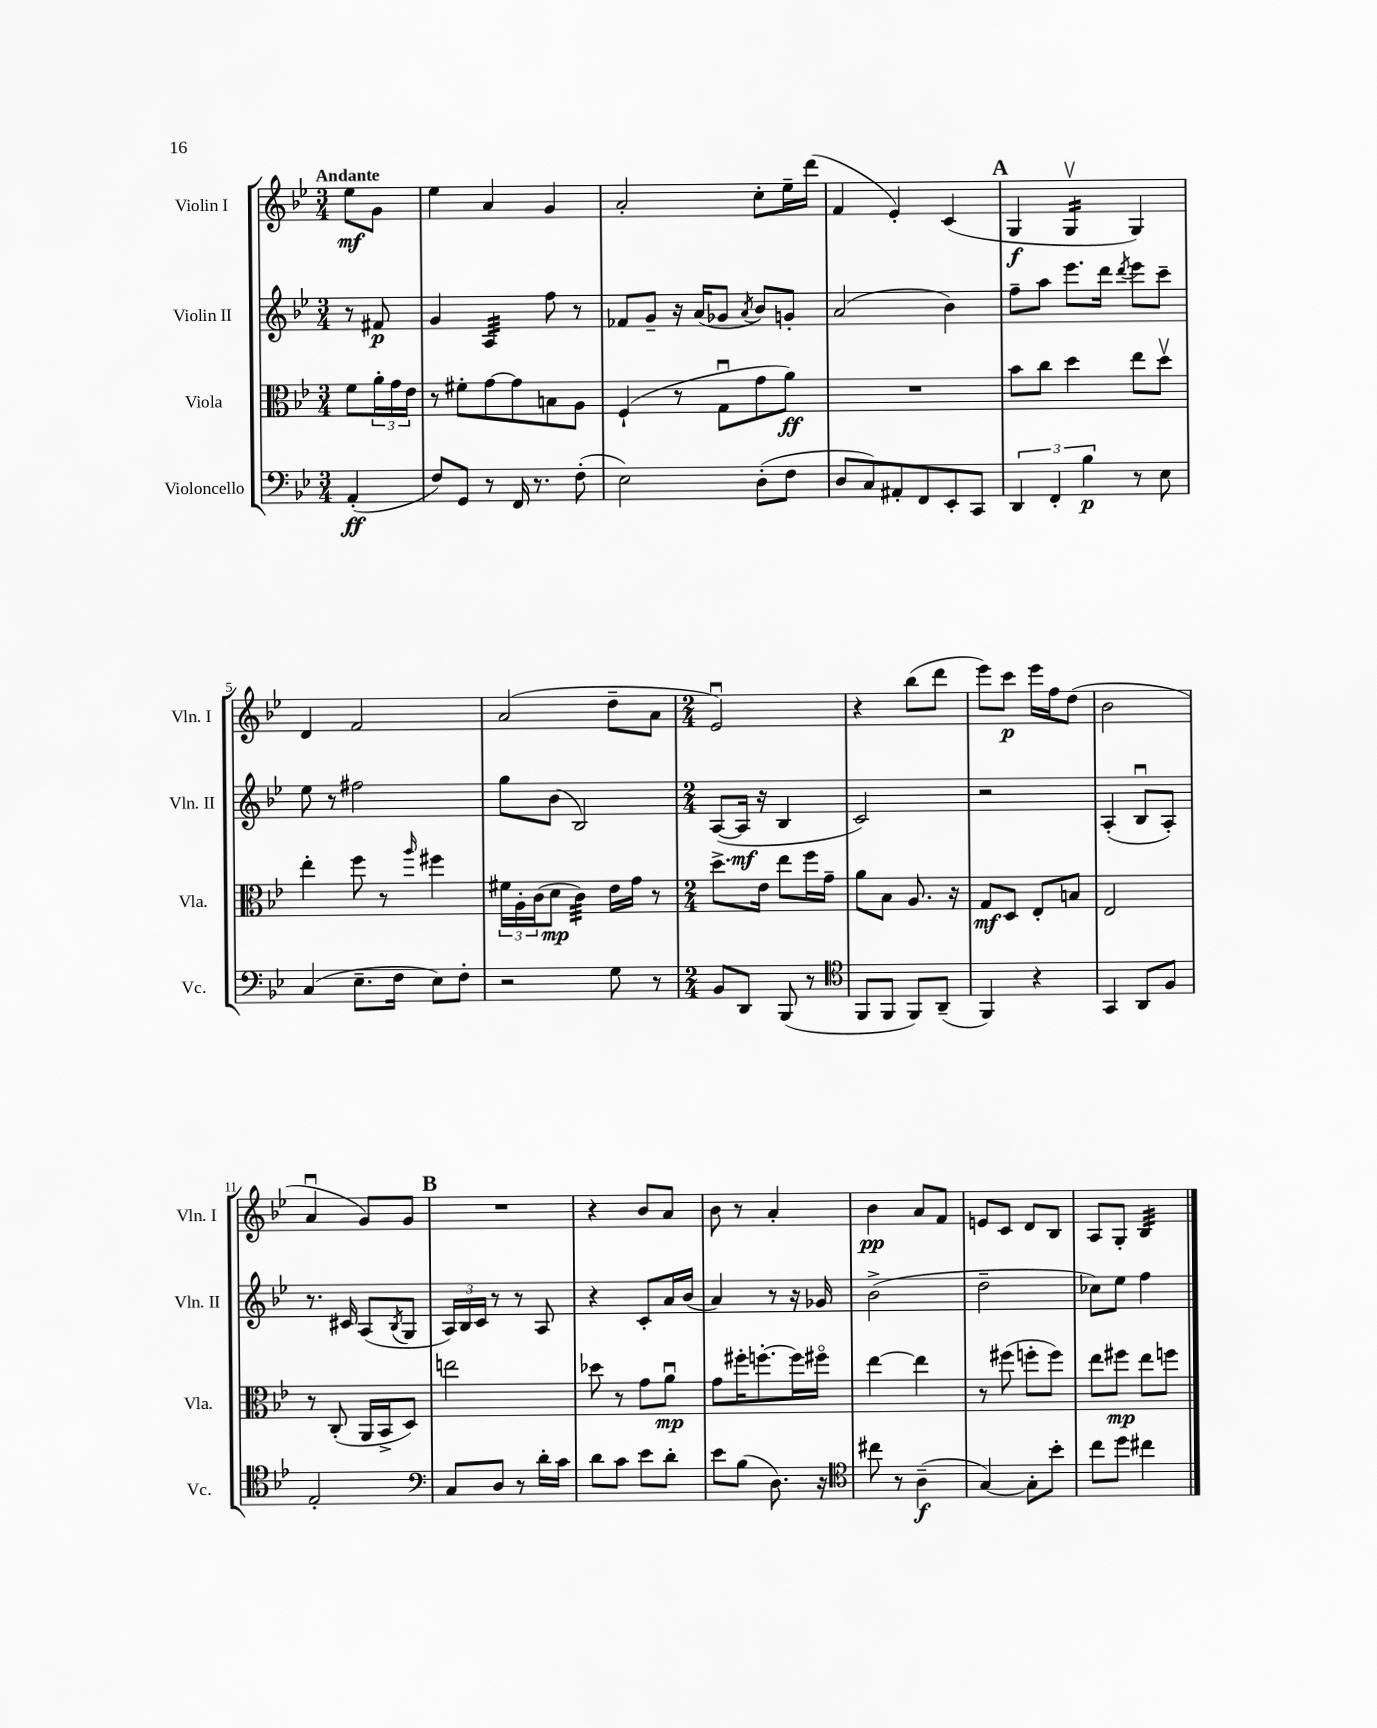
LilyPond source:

<<
\new StaffGroup <<
\new Staff = "s0" \with { instrumentName = "Violin I" shortInstrumentName = "Vln. I" } {
    \clef treble \key bes \major \numericTimeSignature \time 3/4 \partial 4 \tempo "Andante"
    ees''8\mf g'8 |
    ees''4 a'4 g'4 |
    a'2-. c''8-. ees''16-- d'''16( |
    f'4 ees'4-.) c'4( |
    \mark \markup { \bold "A" } g4\f g4:16\upbow g4) |
    d'4 f'2 |
    a'2( d''8-- a'8 |
    \numericTimeSignature \time 2/4 ees'2\downbow) |
    r4 bes''8( d'''8 |
    ees'''8) c'''8\p ees'''16 f''16 d''8( |
    bes'2 |
    a'4\downbow g'8) g'8 |
    \mark \markup { \bold "B" } R2 |
    r4 bes'8 a'8 |
    bes'8 r8 a'4-. |
    bes'4\pp a'8 f'8 |
    e'8 c'8 d'8 bes8 |
    a8 g8-. bes4:32 \bar "|." |
}
\new Staff = "s1" \with { instrumentName = "Violin II" shortInstrumentName = "Vln. II" } {
    \clef treble \key bes \major \numericTimeSignature \time 3/4 \partial 4
    r8 fis'8\p |
    g'4 a4:32 f''8 r8 |
    fes'8 g'8-- r16 a'16( ges'8 \acciaccatura { a'8 } bes'8) g'8-. |
    a'2( bes'4) |
    \mark \markup { \bold "A" } f''8-- a''8 ees'''8. d'''16 \acciaccatura { d'''8 } ees'''8 c'''8-- |
    ees''8 r8 fis''2 |
    g''8 bes'8( bes2) |
    \numericTimeSignature \time 2/4 a8~( a16\mf r16 bes4 |
    c'2) |
    r2 |
    a4-.( bes8\downbow a8-.) |
    r8. cis'16 a8( \acciaccatura { bes8 } g8 |
    \mark \markup { \bold "B" } \tuplet 3/2 { a16) bes16 c'16 } r8 r8 a8 |
    r4 c'8-. a'16 bes'16( |
    a'4) r8 r16 ges'16 |
    bes'2->( |
    d''2-- |
    ces''8) ees''8 f''4 \bar "|." |
}
\new Staff = "s2" \with { instrumentName = "Viola" shortInstrumentName = "Vla." } {
    \clef alto \key bes \major \numericTimeSignature \time 3/4 \partial 4
    f'8 \tuplet 3/2 { a'16-. g'16 ees'16 } |
    r8 fis'8-. g'8~ g'8 b8 a8 |
    f4-!( r8 g8\downbow g'8 a'8\ff) |
    R2. |
    \mark \markup { \bold "A" } bes'8 c''8 d''4 ees''8 d''8\upbow |
    ees''4-. f''8 r8 \grace { a''16 } fis''4 |
    \tuplet 3/2 { fis'16 a16-. c'16( } d'8\mp c'4:32) ees'16 g'16 r8 |
    \numericTimeSignature \time 2/4 d''8.-> ees'16 ees''8 f''16 g'16-- |
    a'8 bes8 a8. r16 |
    g8\mf d8 ees8-. b8 |
    ees2 |
    r8 c8-.( a,16 bes,16-> d8) |
    \mark \markup { \bold "B" } e''2 |
    des''8 r8 g'8 a'8\downbow\mp |
    g'8 fis''16-. f''8.~-. f''16 fis''16\flageolet |
    ees''4~ ees''4 |
    r8 fis''8( f''8-. f''8) |
    ees''8 fis''8\mp ees''8 f''8 \bar "|." |
}
\new Staff = "s3" \with { instrumentName = "Violoncello" shortInstrumentName = "Vc." } {
    \clef bass \key bes \major \numericTimeSignature \time 3/4 \partial 4
    a,4-.\ff( |
    f8) g,8 r8 f,16 r8. f8-.( |
    ees2) d8-.( f8 |
    d8 c8) ais,8-. f,8 ees,8-. c,8 |
    \mark \markup { \bold "A" } \tuplet 3/2 { d,4 f,4-. bes4\p } r8 ees8 |
    c4( ees8.-- f16 ees8) f8-. |
    r2 g8 r8 |
    \numericTimeSignature \time 2/4 bes,8 d,8 bes,,8( r8 |
    \clef tenor f,8 f,8 f,8) a,8--( |
    f,4) r4 |
    g,4 a,8 f8 |
    ees2-. |
    \mark \markup { \bold "B" } \clef bass c8 d8 r8 d'16-. c'16 |
    d'8 c'8 ees'8 d'8-. |
    ees'8 bes8( d8.) r16 |
    \clef tenor cis''8 r8 a4--\f( |
    g4~) g8-. bes'8-. |
    c''8 d''8 cis''4 \bar "|." |
}
>>
>>
